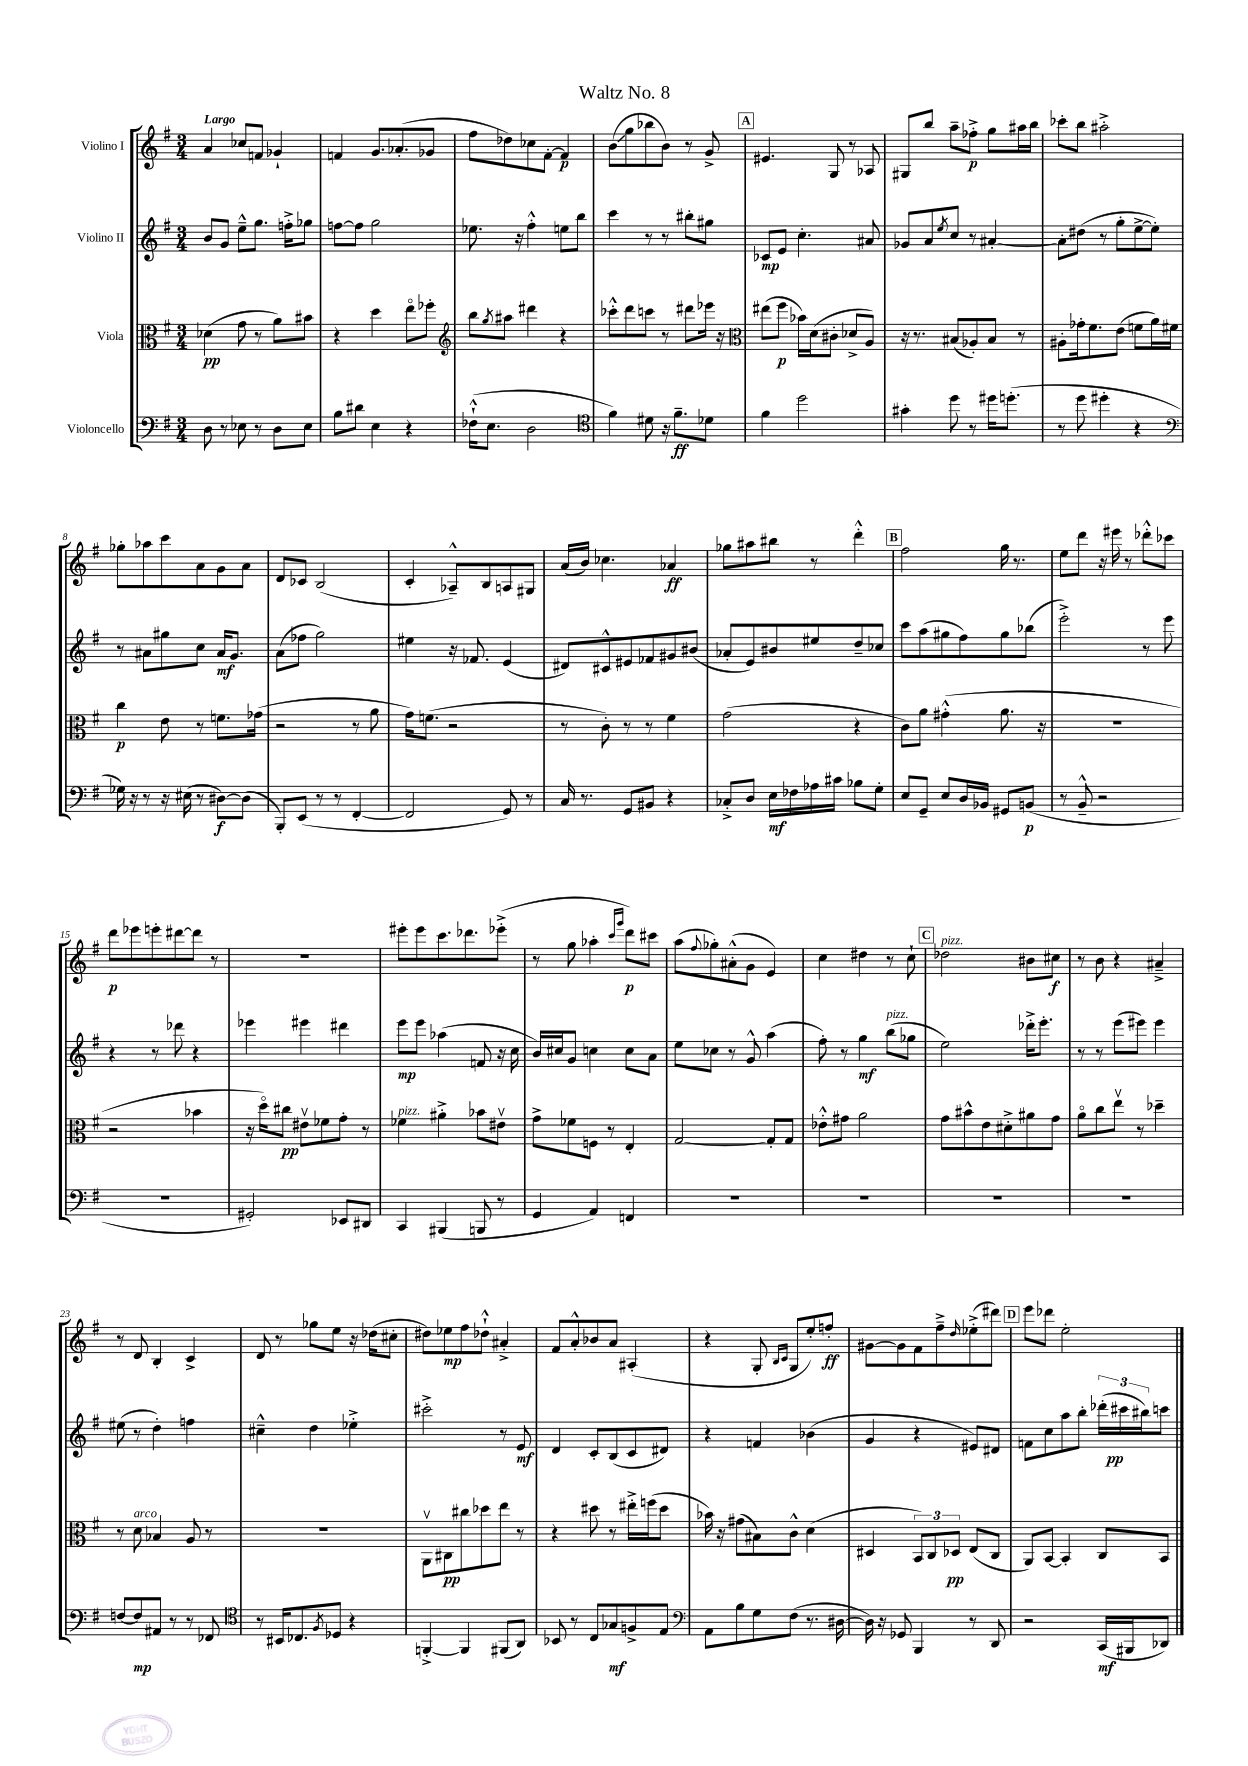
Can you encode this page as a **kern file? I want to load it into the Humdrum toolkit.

**kern	**kern	**kern	**kern
*staff4	*staff3	*staff2	*staff1
*clefF4	*clefC3	*clefG2	*clefG2
*k[f#]	*k[f#]	*k[f#]	*k[f#]
*M3/4	*M3/4	*M3/4	*M3/4
8D	(4d-	8b	4a
8r	.	8g	.
8E-	8g	8ee~^^	8cc-
8r	8r	8.gg	8f
8D	8a)	.	4g-`
.	.	16ff'^	.
8E-	8b#	8gg-	.
=	=	=	=
8B	4r	[8ff	4f
8d#	.	8ff]	.
4E	4dd	2gg	8.g
.	.	.	(8.a-'
4r	8eeo	.	.
.	8ff-'	.	8g-
=	=	=	=
*	*clefG2	*	*
(16F-`^^	8bb	8.ee-	8ff#
8.E	.	.	.
.	8qgg	.	.
.	8aa#	.	8dd-)
.	.	16r	.
2D	4ddd#	4ff#'^^	8cc-
.	.	.	[8f#'
.	4r	8ee	4f#]
.	.	8bb	.
=	=	=	=
*clefC4	*	*	*
4f#)	8ccc-'^^	4ccc	(8b
.	8ddd	.	8gg
8d#	8ccc	8r	8bb-
16r	8r	8r	8b)
8.f#~	.	.	.
.	8ddd#	8bb#'	8r
8d-	16eee-	8gg#	8g^
.	16r	.	.
=	=	=	=
*	*clefC3	*	*
4f#	(8ee#	8c-	4.e#
.	8ff#	8e	.
2dd	16b-)	4.cc'	.
.	(16d	.	.
.	8c#'	.	8G
.	8d-^	.	8r
.	8A)	8a#	8A-
=	=	=	=
4g#'	16r	8g-	8G#
.	8.r	.	.
.	.	8a	8bb
.	.	8qee	.
8dd	(8B#	8cc	8aa~
8r	8A-')	8r	8ff-'^
16dd#	8B#	[4a#'	8gg
(8.dd'	.	.	.
.	8r	.	16aa#
.	.	.	16bb
=	=	=	=
8r	8A#'	8a#']	8ccc-'
8dd	16g-'	(8dd#	8bb
.	8.f#	.	.
4dd#'	.	8r	2aa#'^
.	(8e	8gg'	.
4r	8f	[8ee^	.
.	16a)	8ee'])	.
.	16f#	.	.
=	=	=	=
*clefF4	*	*	*
16G-)	4cc	8r	8gg-'
16r	.	.	.
8r	.	8a#	8aa-
16r	8e	8gg#	8ccc
(16E#	.	.	.
8r	8r	8cc	8a
[8D#)	8.f	16a#	8g
.	.	8.g	.
(8D#]	.	.	8a
.	(16g-	.	.
=	=	=	=
8BBB')	2r	(8a	8d
(8EE	.	8ff-	8c-
8r	.	2gg)	(2B
8r	.	.	.
[4FF#'	8r	.	.
.	8a	.	.
=	=	=	=
2FF#]	16g)	4ee#	4c'
.	(8.f	.	.
.	2r	16r	8A-~^^)
.	.	8.f-	.
.	.	.	8B
8GG)	.	(4e	8A
8r	.	.	8G#
=	=	=	=
16C	8r	8d#)	(16a
8.r	.	.	16b)
.	8c')	8c#^^	4.cc-
8GG	8r	8e#	.
8BB#	8r	8f-	.
4r	4f#	8g#	4a-
.	.	(8b#	.
=	=	=	=
8C-'^	(2g	8a-'	8gg-
8D	.	8e)	8aa#
16E	.	8b#	8bb#
16F-	.	.	.
16A-	.	8ee#	8r
16c#	.	.	.
8B-	4r	8dd~	4ddd'^^
8G'	.	8cc-	.
=	=	=	=
8E	8c)	8ccc	2ff#
8GG~	8a	(8aa	.
8E	(4g#'^^	8gg#	.
16D	.	8ff#)	.
16BB-	.	.	.
8GG#	8.a	8gg#	16gg
.	.	.	8.r
(8BB	.	(8bb-	.
.	16r	.	.
=	=	=	=
8r	2.r	2eee'^)	8ee
8BB~^^	.	.	8ddd
2r	.	.	16r
.	.	.	16eee#
.	.	.	8r
.	.	8r	8ddd-'^^
.	.	8eee	8ccc-
=	=	=	=
2.r	2r	4r	8ddd
.	.	.	8eee-
.	.	8r	8eee'
.	.	8ddd-	[8ddd#
.	4b-	4r	8ddd#]
.	.	.	8r
=	=	=	=
2GG#')	16r	4eee-	2.r
.	16ddo)	.	.
.	8cc#	.	.
.	8e#v	4eee#	.
.	8f-	.	.
8EE-	8g'	4ddd#	.
8DD#	8r	.	.
=	=	=	=
4CC	4f-	8eee	8eee#'
.	.	8eee	8eee#
(4BBB#	4a#'^	(4aa-	8.ccc
.	.	.	8.ddd-
8BBB	8b-	8f	.
8r	8e#v	16r	(8eee-'^
.	.	16cc	.
=	=	=	=
4GG	8g^	16b)	8r
.	.	16cc#	.
.	8f-	8g	8gg
4AA)	8F	4cc	4aa-'
.	8r	.	.
.	.	.	16qqccc
.	.	.	16qqggg
4FF	4E'	8cc	8ddd)
.	.	8a	8ccc#
=	=	=	=
2.r	[2G	8ee	(8aa
.	.	.	8qqff#
.	.	8cc-	8gg-')
.	.	8r	(8a#'^^
.	.	8g^^	8g
.	8G']	(4aa	4e)
.	8G	.	.
=	=	=	=
2.r	8e-'^^	8ff#')	4cc
.	8g#	8r	.
.	2a	4gg	4dd#
.	.	(8bb	8r
.	.	8gg-	8cc`
=	=	=	=
2.r	8g	2ee)	2dd-
.	8b#^^	.	.
.	8e	.	.
.	8d#'^	.	.
.	8a#	16ddd-'^	8b#
.	.	8.eee'	.
.	8g	.	8cc#
=	=	=	=
2.r	8ao	8r	8r
.	8cc	8r	8b
.	8eev	(8eee	4r
.	8r	8eee#)	.
.	4dd-~	4eee#	4a#~^
=	=	=	=
[8F	8r	(8ee#	8r
8F]	8d	8r	8d
8AA#	4B-	4dd')	4B'
8r	.	.	.
8r	8A	4ff	4c^
8FF-	8r	.	.
=	=	=	=
*clefC4	*	*	*
8r	2.r	4cc#~^^	8d
16BB#	.	.	8r
8.C-	.	.	.
.	.	4dd	8gg-
8qF#	.	.	.
8D-	.	.	8ee
4r	.	4ee-'^	16r
.	.	.	(16dd-
.	.	.	8cc#'
=	=	=	=
[4FF'^	8AAv	2ccc#'^	8dd#)
.	8C#	.	8ee-
4FF]	8cc#	.	8ff#
.	8dd-	.	8dd-`^^
(8FF#	8ee	8r	4a#'^
8AA)	8r	8e	.
=	=	=	=
8BB-	4r	4d	8f#
8r	.	.	8a'^^
8C	8dd#	8c'	8b-
8G-	8r	(8B	8a
8F^	16ee#'^	8c	(4A#'
.	(16ff	.	.
8E	8dd#	8d#)	.
=	=	=	=
*clefF4	*	*	*
8AA	16b-)	4r	4r
.	16r	.	.
8B	(8g#	.	.
8G	8B#)	4f	8G'
.	.	.	16qqB
.	.	.	16qqc
(8F#	8c^^	.	8G
8.r	(4d	(4b-	8ee')
.	.	.	8ff'
[16D#	.	.	.
=	=	=	=
16D#])	4D#	4g	[8g#
16r	.	.	.
8GG-	.	.	8g#]
4BBB	12BB)	4r	8f#
.	12C	.	.
.	.	.	8ff#~^
.	12D-	.	.
.	.	.	16qqdd
8r	(8E	8e#)	(8ee-'^
8DD	8C	8d#	8ddd#)
=	=	=	=
2r	8AA)	8f	8eee
.	[8BB	8cc	8ddd-
.	4BB']	8aa	2ee'
.	.	8bb'	.
(16CC	8C	(24ddd-'	.
.	.	24ccc#	.
16BBB#	.	.	.
.	.	24bb#)	.
8DD-)	8BB	8ccc	.
==	==	==	==
*-	*-	*-	*-
